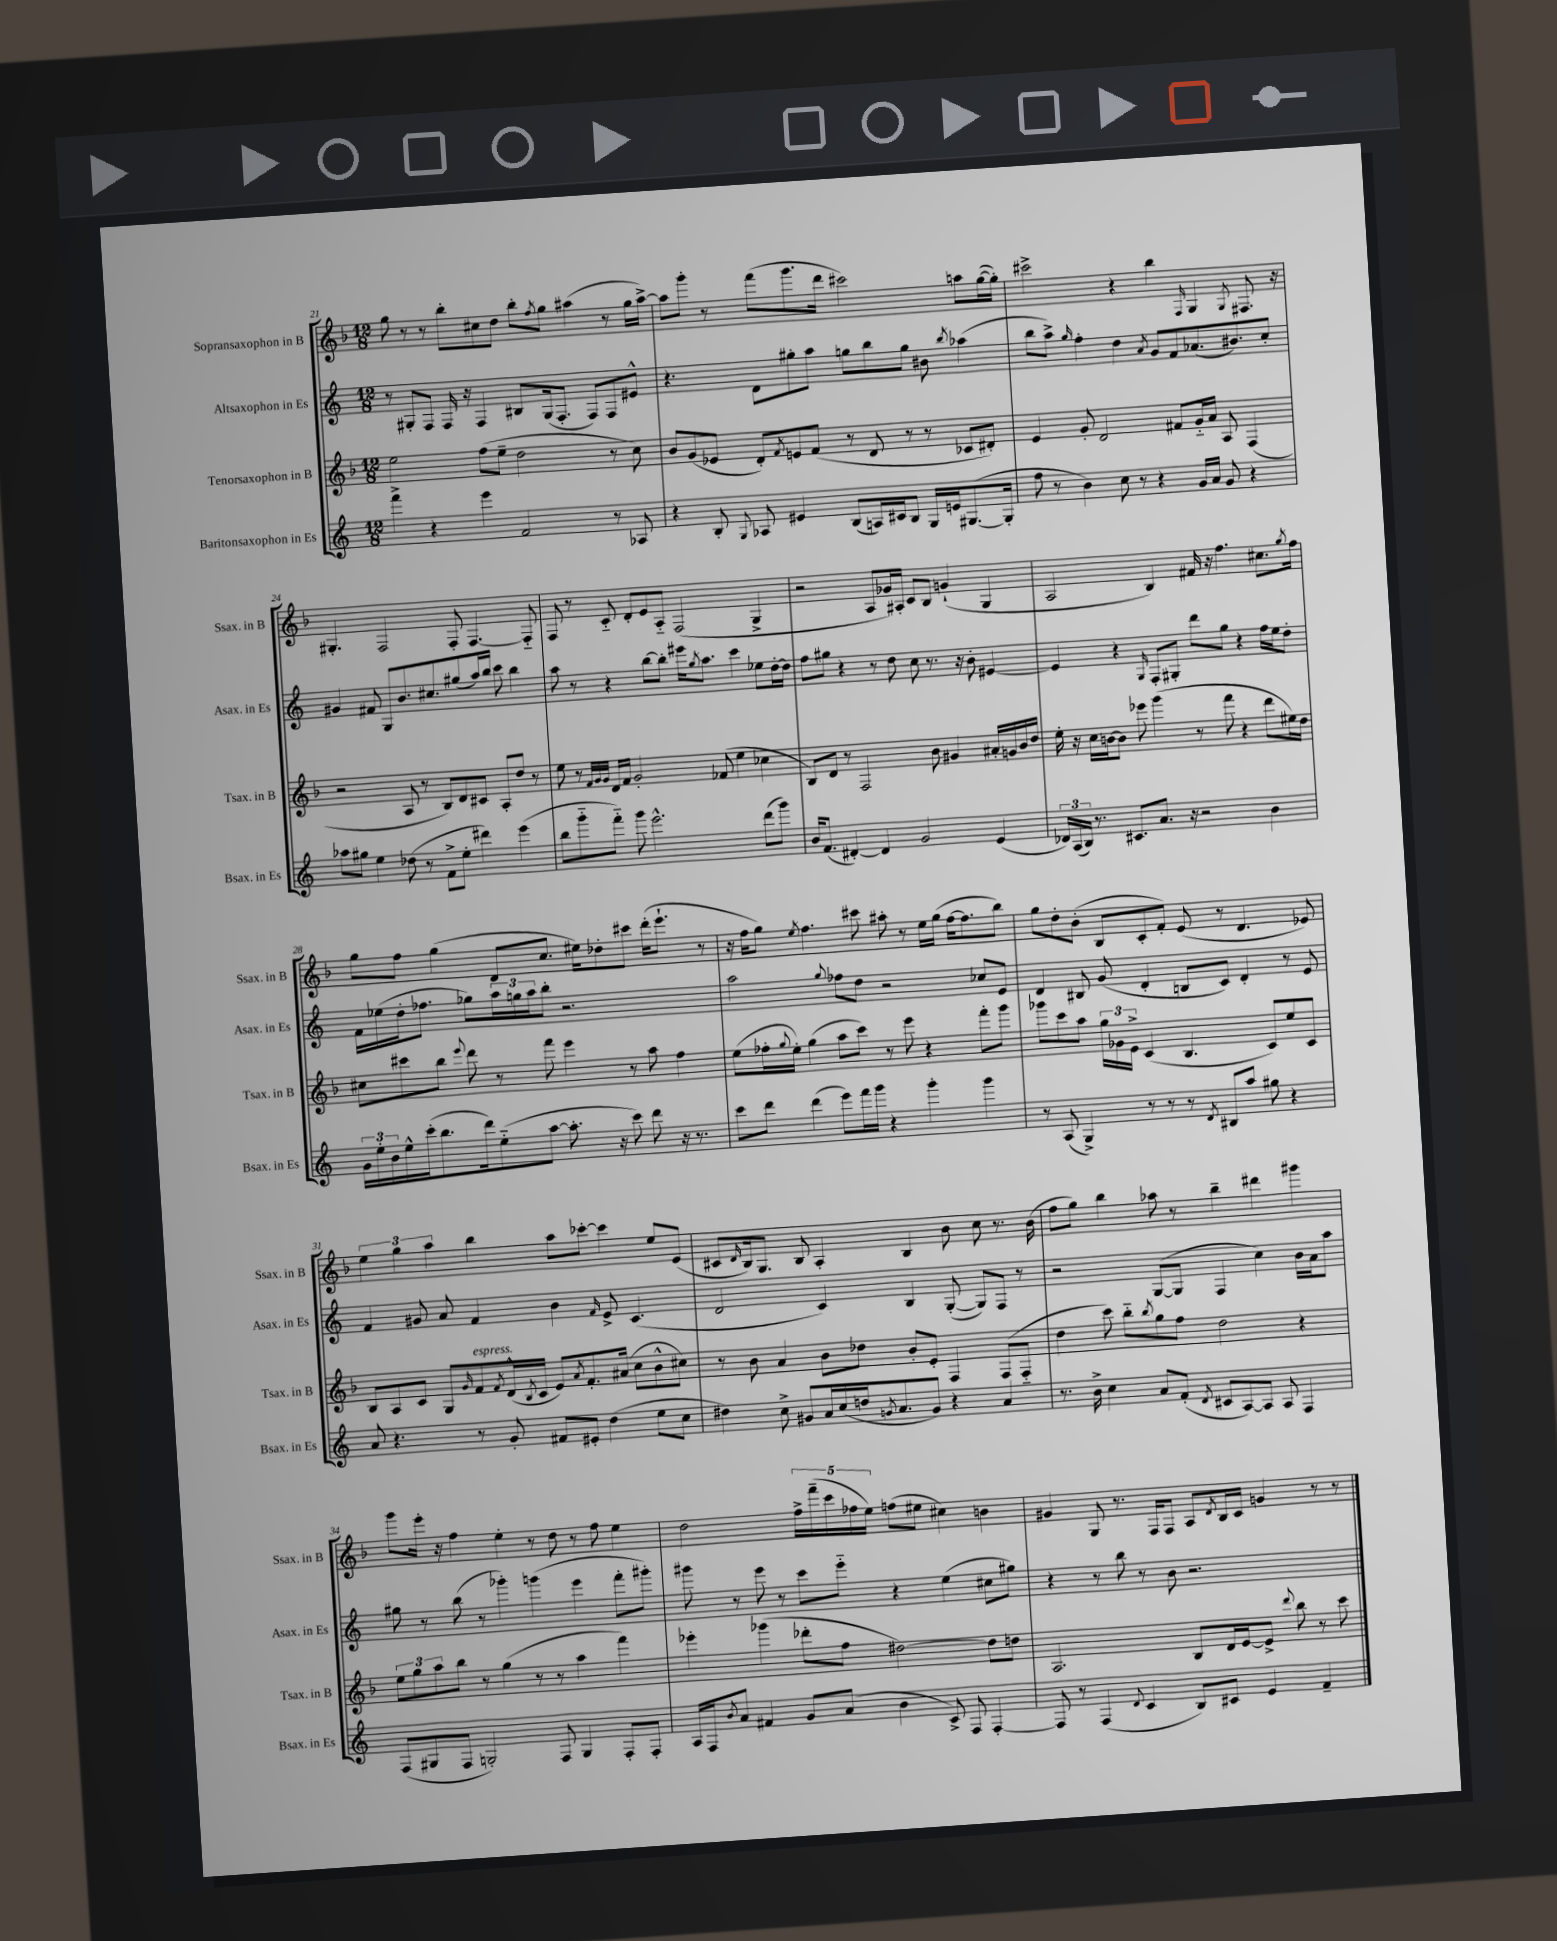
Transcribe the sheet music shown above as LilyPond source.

<<
\new StaffGroup <<
\new Staff = "s0" \with { instrumentName = "Sopransaxophon in B" shortInstrumentName = "Ssax. in B" } {
    \clef treble \key f \major \numericTimeSignature \time 12/8
    g''8 r8 r8 bes''8-. cis''8 d''8 bes''8-. \acciaccatura { f''8 } g''8 ais''4( r8 g''16 ais''16~->) |
    ais''8 g'''8-. r8 f'''8( g'''8. d'''16 cis'''2) a''8 g''16~( g''16-.) |
    cis'''2-> r4 bes''4 \grace { f16 } g4 \acciaccatura { g8 } fis8. r16 |
    gis4.-. f2 f8-. f4.~ f8-_ |
    f8 r8 c'8-_ d'8-. e'8 a8-_ f2( g4-> |
    r2 a8 ges'16) ais16-. c'8 bes8 g'4-!( g4 |
    a2 bes4) fis'16 r16 f''4. cis''8. \acciaccatura { g''8 } f''16 |
    g''8 f''8 g''4( d'8 c''8. eis''16) des''8-. cis'''8 d'''16-.( e'''8.-! r8 |
    r16 f''16 g''8) \acciaccatura { e''8 } f''4. cis'''8 ais''8-. r8 e''16 g''16( f''16~ f''8. bes''8) |
    g''8 d''8-. bes'8-.( bes8 c'8-. f'8-.) e'8( r8 d'4. ees'8) |
    \tuplet 3/2 { e''4 g''4 a''4 } bes''4 a''8 ces'''8~-. ces'''4 e''8 e'8( |
    cis'8 \grace { d'16 } bes16) g8. bes8 a4-. bes4 bes'8 c''8 r8. bes'16( |
    f''8 g''8) bes''4 aes''8 r8 bes''4-- dis'''4 gis'''4 |
    g'''8 e'''16-. r16 f''4 e''4-. r8 d''8 r8 f''8 e''4 |
    d''2 \tuplet 5/4 { f''16-> f'''16--( c'''16 fes''16 e''16) } f''8( eis''8 cis''4) b'4 |
    gis'4 g8 r8. f16 f8 a8 \acciaccatura { d'8 } bes16 c'16 g'4 r8 r8 \bar "|." |
}
\new Staff = "s1" \with { instrumentName = "Altsaxophon in Es" shortInstrumentName = "Asax. in Es" } {
    \clef treble \key c \major \numericTimeSignature \time 12/8
    r8 gis8-. f8 f16 r16 f4 bis8 gis16( f8.-. f8) f8 eis'8-^ |
    r4. d'8 gis''8-. a''8 g''8 b''8 g''8 bis'8 \acciaccatura { b''8 } aes''4( |
    b''8 a''8->) \grace { g''16 } f''4-. d''4 \acciaccatura { a'8 } g'8 f'8 aes'8.( bis'8.) c''8-. |
    gis'4 fis'8 g8 b'8. cis''8. gis''8( a''16) b''16 c'''8 b''4 |
    a''8 r8 r4 b''8~ b''8-. eis'''16 \acciaccatura { g''8 } a''8. c'''4 ees''8 d''16~-. d''16 |
    f''8 gis''8 r4 r8 d''8 c''8 r8. r16 b'8-. eis'4~ |
    eis'4 r4 \grace { g16 } f8-. gis8-. d'''8 g''8 r4 f''16 e''16 d''8-. |
    f'16 ees''16( d''16-. fes''8. ges''8) \tuplet 3/2 { a''16 g''16 a''16 } b''8-. r2. |
    a''2 \appoggiatura { g''8 } fes''8 d''8 r2 ces''8 e'8 |
    d'4 bis8 g'8( d'4-. b8 c'8) d'4-. r8 e'8 |
    f'4 gis'8 a'8 f'4 b'4 \grace { f'16 } e'8-> c'4.( |
    d'2 c'4) b4 g8~-.( g8) f8 r8 |
    r2 g8~( g8 f4 c''4) b'16 a'16 a''8 |
    gis''8 r8 b''8( r8 ges'''4-.) g'''4( e'''4 f'''8-. gis'''8-.) |
    gis'''8 r8 e'''8 r8 c'''8 e'''8-_ r4 e''4( cis''8 gis''8) |
    r4 r8 b''8 r8 b'8 r2. \bar "|." |
}
\new Staff = "s2" \with { instrumentName = "Tenorsaxophon in B" shortInstrumentName = "Tsax. in B" } {
    \clef treble \key f \major \numericTimeSignature \time 12/8
    e''2 f''8( e''8-- d''2 r8 c''8) |
    bes'8 g'8( ees'8 d'8-.) \acciaccatura { f'8 } e'8 f'8( r8 d'8 r8 r8 ces'8 dis'8-.) |
    e'4 g'8-. d'2 fis'8 g'16-_ a'16 a8 f4( |
    r2 a8 r8 bes8) d'8 cis'8 a8-. d''8 r8 |
    e''8 r8 \grace { f'32 g'32 g'32 } d'16 f'16 g'2-. fes'8( e''4 ces''4 |
    bes8) d'8 r8 f2 bes'8 gis'4 ais'16-. g'16 bes'16 d''16 |
    e''16-. r16 c''16 b'16~ b'8 ees'''8 g'''4( r8 f'''8 r4 d'''8 eis''16) d''16 |
    cis''8 cis'''8 bes''8 \appoggiatura { e'''8 } d'''8 r8 f'''8 e'''4 r8 a''8 f''4 |
    e''8( fes''16-. \appoggiatura { g''8 } e''16-.) g''4( a''8 c'''8) r8 e'''8 r4 f'''8-. g'''8 |
    ges'''8 c'''8 a''8 \tuplet 3/2 { g''16 ges'16 e'16-> } c'4( bes4. c'8) e''8 c'8 |
    bes8 a8 c'8 g8 \grace { g'16 } f'8^\markup { \italic "espress." } \acciaccatura { f'8 } d'16-^( \acciaccatura { bes8 } c'16 e'8) \acciaccatura { a'8 } f'8.-. ais'16( c''8 bes'8-^ cis''8) |
    r8 bes'8 a'4 bes'8 des''8 bes'8-. e'8-. f4 f8( f8-_ |
    d''4 c'''8) bes''8-_ \acciaccatura { bes''8 } g''8 f''8 d''2 r4 |
    \tuplet 3/2 { e''8 g''8 a''8 } bes''8 r8 g''4( r8 r8 a''4 f'''4) |
    ees'''4-. ges'''4( des'''8-. f''8 dis''2~) dis''8 d''8 |
    a2. bes8 d'16 e'16~ e'8-> \appoggiatura { d'''8 } bes''8 r8 c'''8 \bar "|." |
}
\new Staff = "s3" \with { instrumentName = "Baritonsaxophon in Es" shortInstrumentName = "Bsax. in Es" } {
    \clef treble \key c \major \numericTimeSignature \time 12/8
    f'''4-> r4 e'''4 f'2 r8 aes8 |
    r4 b8-. \appoggiatura { g8 } aes8 eis'4 b8( a16) cis'16 b8 g16 e'16 gis8.~( gis16-. |
    f''8 r8 b'4) c''8 r8 r4 g'16 a'16 g'8 r4 |
    aes''8 gis''8 e''4 des''8( r8 f'8-> e''8-. dis'''4) e'''4( |
    b''8 g'''8-_ f'''8-_) g'''8 e'''2.-^ d'''8( g'''8) |
    b'16 f'8.( dis'4~-.) dis'4 g'2 e'4( |
    \tuplet 3/2 { des'16) a16( b16) } r8. cis'8. a'8. r16 r2 b'4 |
    \tuplet 3/2 { g'16 e''16-. b'16 } e''16-^ c'''16-.( b''8. d'''16) e''8-_( a''8~ a''8.-. r16 c'''8) d'''8 r16 r8. |
    c'''8 d'''8 d'''4( e'''8) f'''16 g'''16 r4 g'''4-. g'''4 |
    r8 a8( g4->) r8 r8 r8 \acciaccatura { d'8 } bis8 a''8 gis''8 r4 |
    a'8 r4. r8 g'8-. fis'8 eis'8-. d''4( e''8 c''8 |
    dis''4) c''8-> gis'8 a'16 c''16( d''16 \acciaccatura { g'8 } a'8. g'8) r4 a'4 |
    r8. b'16-> c''4 a'8 f'8-.( \acciaccatura { d'8 } cis'8 a8~) a8 a8 f4 |
    f8( gis8 f8 g2-.) f8 g4 f8-. f8-. |
    a16 f16 \acciaccatura { b'8 } a'8 fis'4 g'8 a'8( b'4 c'8->) f8 f4~-. |
    f8 r8 f4( \appoggiatura { d'8 } c'4 b8) cis'8 e'4 f'4-- \bar "|." |
}
>>
>>
\layout { \context { \Score currentBarNumber = #21 } }
